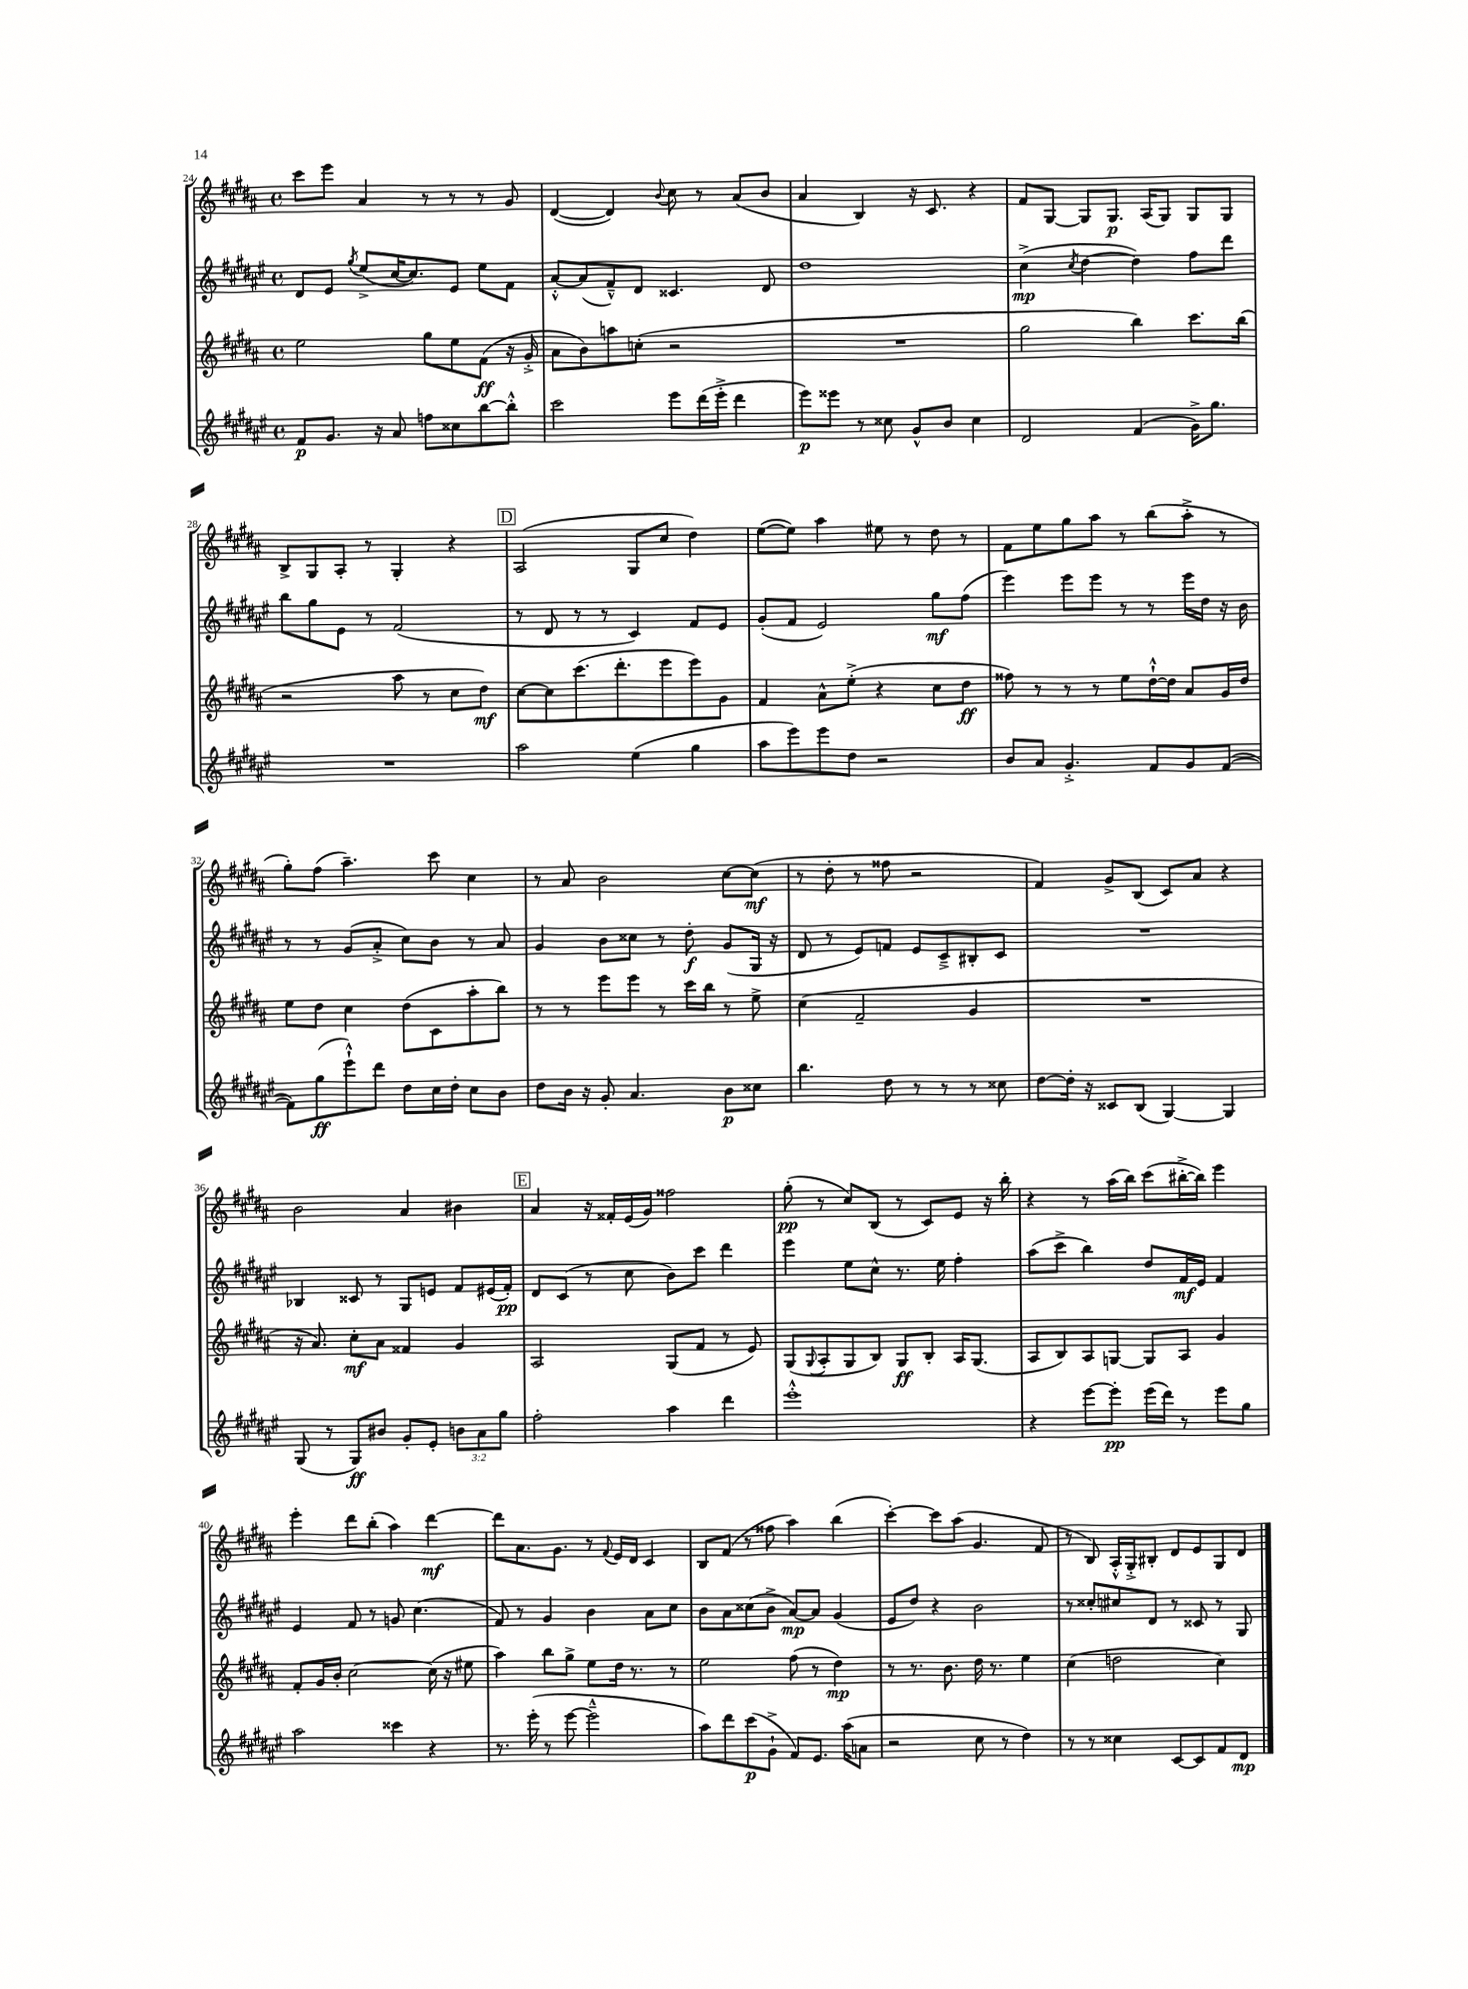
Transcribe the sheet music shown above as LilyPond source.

<<
\new StaffGroup <<
\new Staff = "s0" {
    \clef treble \key b \major \defaultTimeSignature \time 4/4
    cis'''8 e'''8 ais'4 r8 r8 r8 gis'8 |
    dis'4~( dis'4) \appoggiatura { b'8 } cis''8 r8 ais'8( b'8 |
    ais'4 b4) r16 cis'8. r4 |
    fis'8 gis8~ gis8 gis8.\p ais16( gis8) gis8 gis8 |
    b8-> gis8 ais8-. r8 gis4-. r4 |
    \mark \markup { \box "D" } ais2( gis8 cis''8 dis''4) |
    e''8~( e''8) ais''4 eis''8 r8 dis''8 r8 |
    fis'8 e''8 gis''8 ais''8 r8 b''8( ais''8-.-> r8 |
    gis''8-.) fis''8( ais''4.--) cis'''8 cis''4 |
    r8 ais'8 b'2 cis''8~ cis''8\mf( |
    r8 dis''8-. r8 fisis''8 r2 |
    fis'4) gis'8-> b8( cis'8) ais'8 r4 |
    b'2 ais'4 bis'4 |
    \mark \markup { \box "E" } ais'4 r16 fisis'16-. e'16( gis'16) fisis''2 |
    gis''8-.\pp( r8 cis''8) b8( r8 cis'8) e'8 r16 b''16-. |
    r4 r8 ais''16( b''16) cis'''8( bis''16~-.-> bis''16) e'''4 |
    e'''4-. dis'''8 b''8-.( ais''4) dis'''4~\mf |
    dis'''8 ais'8. gis'8. r8 \appoggiatura { fis'8 } e'16 dis'16 cis'4 |
    b8 fis'8( r8 fisis''8 ais''4) b''4( |
    cis'''4~-.) cis'''8 ais''8( gis'4. fis'8 |
    r8 b8) ais16-.-^ gis16-.-> bis8-. dis'8 e'8 gis8 dis'8 \bar "|." |
}
\new Staff = "s1" {
    \clef treble \key fis \major \defaultTimeSignature \time 4/4
    dis'8 eis'8 \acciaccatura { gis''8 } eis''8->( cis''16~ cis''8.) eis'8 eis''8 fis'8 |
    ais'8~-.-^ ais'8( fis'8---^) dis'8 cisis'4. dis'8 |
    dis''1 |
    cis''4->\mp( \acciaccatura { cis''8 } dis''4~ dis''4) fis''8 dis'''8 |
    b''8 gis''8 eis'8 r8 fis'2( |
    \mark \markup { \box "D" } r8 dis'8 r8 r8 cis'4) fis'8 eis'8 |
    gis'8-.( fis'8 eis'2) gis''8\mf fis''8( |
    eis'''4) eis'''8 eis'''8 r8 r8 eis'''16 dis''16 r16 b'16 |
    r8 r8 gis'8( ais'8-.-> cis''8) b'8 r8 ais'8 |
    gis'4 b'8 cisis''8 r8 dis''8-.\f gis'8( gis16 r16 |
    dis'8 r8 eis'8) f'8 eis'8 cis'8---> bis8-. cis'8 |
    R1 |
    bes4 cisis'8 r8 gis8 e'8 fis'8 eis'16( fis'16-.\pp) |
    \mark \markup { \box "E" } dis'8 cis'8( r8 cis''8 b'8) cis'''8 dis'''4 |
    eis'''4 eis''8 cis''8-^ r8. eis''16 fis''4-. |
    ais''8( cis'''8-> b''4) dis''8 fis'16\mf eis'16 fis'4 |
    eis'4 fis'8 r8 g'8 cis''4.( |
    fis'8) r8 gis'4 b'4 ais'8 cis''8 |
    b'8 ais'8 cisis''8( b'8-> ais'8~\mp) ais'8 gis'4( |
    eis'8 dis''8) r4 b'2 |
    r8 cisis''8-. cis''8 dis'8 r8 cisis'8 r8 gis8 \bar "|." |
}
\new Staff = "s2" {
    \clef treble \key b \major \defaultTimeSignature \time 4/4
    e''2 gis''8 e''8 fis'8\ff( r16 gis'16-.-> |
    ais'8 b'8) a''8 c''8-.( r2 |
    R1 |
    gis''2 b''4) cis'''8. b''16( |
    r2 ais''8 r8 cis''8 dis''8\mf) |
    \mark \markup { \box "D" } cis''8~ cis''8 cis'''8.( dis'''8.-. e'''8 e'''8) gis'8 |
    fis'4 ais'8-^ e''8-.->( r4 cis''8 dis''8\ff |
    fisis''8) r8 r8 r8 e''8 dis''16~-!-^ dis''16 ais'8 gis'16 dis''16 |
    e''8 dis''8 cis''4 dis''8( cis'8 ais''8-. b''8) |
    r8 r8 e'''8 e'''8 r8 cis'''16 b''16 r8 e''8-> |
    cis''4( fis'2-- gis'4 |
    R1 |
    r16 ais'8.) cis''8-.\mf ais'8 fisis'4 gis'4 |
    \mark \markup { \box "E" } ais2 gis8( fis'8 r8 e'8) |
    gis8( \appoggiatura { gis8 } ais8-. gis8 b8) gis8\ff b8-. ais16 gis8.( |
    ais8 b8) ais8 g8~ g8 ais8 gis'4 |
    fis'8-. gis'16 b'16-. cis''2~ cis''16( r16 eis''8 |
    ais''4) b''8 gis''8-> e''8 dis''16 r8. r8 |
    e''2 fis''8( r8 dis''4\mp) |
    r8 r8. b'8. dis''16 r8. e''4 |
    cis''4( d''2 cis''4) \bar "|." |
}
\new Staff = "s3" {
    \clef treble \key fis \major \defaultTimeSignature \time 4/4 \override Staff.TupletNumber.text = #tuplet-number::calc-fraction-text
    fis'8\p gis'8. r16 ais'8 f''8 cisis''8 b''8~ b''8-.-^ |
    cis'''2 eis'''8 dis'''16( eis'''16-.-> dis'''4 |
    eis'''8\p) eisis'''8 r8 cisis''8 gis'8-^ b'8 cisis''4 |
    dis'2 fis'4( gis'16->) gis''8. |
    R1 |
    \mark \markup { \box "D" } ais''2 eis''4( gis''4 |
    ais''8 eis'''8) eis'''8 dis''8 r2 |
    b'8 ais'8 gis'4.-.-> fis'8 gis'8 fis'8~( |
    fis'8) gis''8\ff( eis'''8-!-^) dis'''8 dis''8 cis''16 dis''16-. cis''8 b'8 |
    dis''8 b'16 r16 gis'8-. ais'4. b'8\p cisis''8 |
    b''4. dis''8 r8 r8 r8 cisis''8 |
    dis''8~ dis''16-. r16 cisis'8 b8( gis4~) gis4 |
    gis8( r8 gis8\ff) bis'8 gis'8-. eis'8-. \tuplet 3/2 { b'8 ais'8 gis''8 } |
    \mark \markup { \box "E" } fis''2-. ais''4 dis'''4 |
    eis'''1-.-^ |
    r4 eis'''8~ eis'''8-.\pp eis'''16( dis'''16) r8 eis'''8 gis''8 |
    ais''2 cisis'''4 r4 |
    r8. eis'''16-.( r8 eis'''8~ eis'''2---^ |
    ais''8) dis'''8 cis'''8\p( gis'8-!-> fis'8) eis'8. ais''16( a'8 |
    r2 cis''8 r8 dis''4) |
    r8 r8 cisis''4 cis'8~ cis'8 fis'8 dis'8\mp \bar "|." |
}
>>
>>
\layout { \context { \Score currentBarNumber = #24 } }
